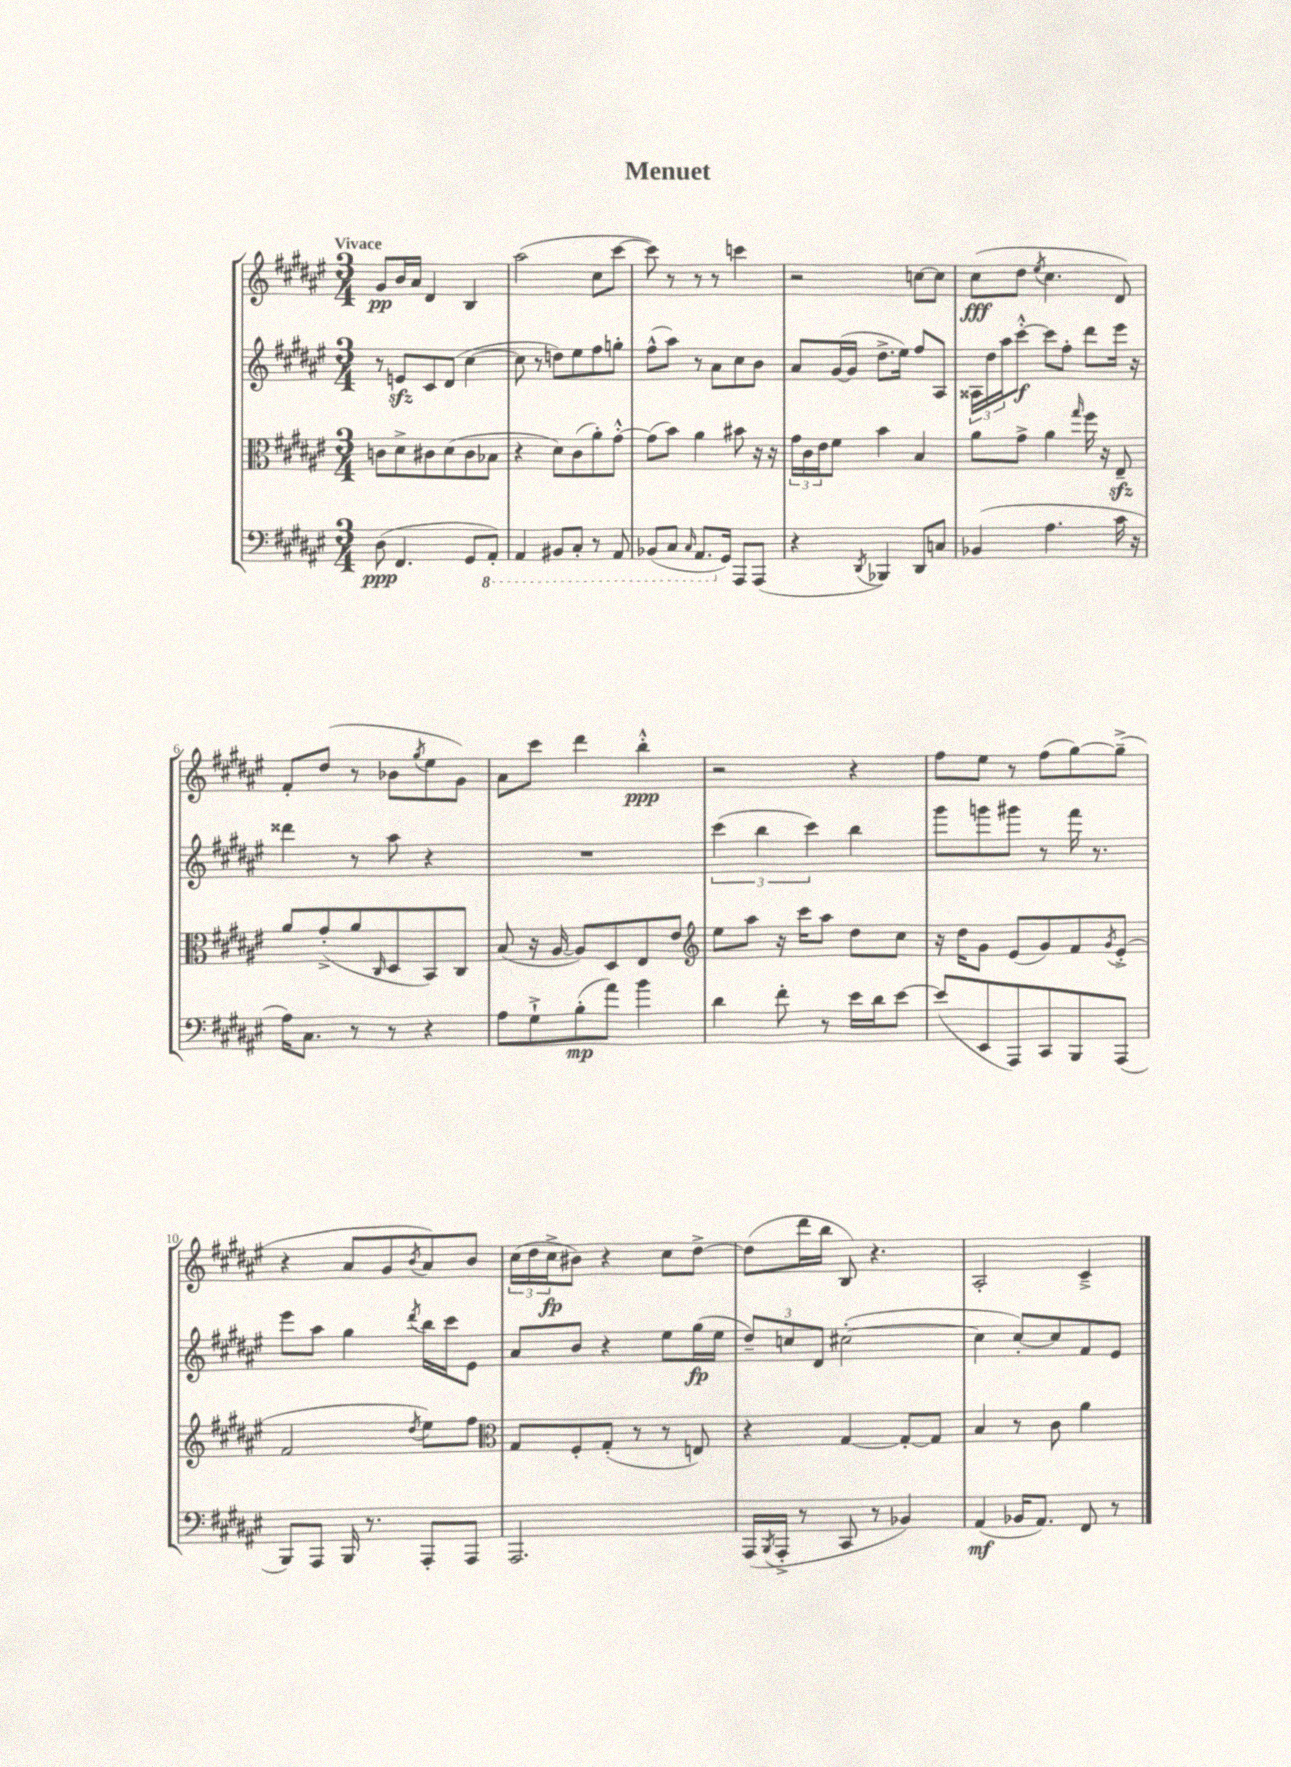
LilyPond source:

\header { title = "Menuet" }
<<
\new StaffGroup <<
\new Staff = "s0" {
    \clef treble \key fis \major \numericTimeSignature \time 3/4 \tempo "Vivace"
    gis'8\pp b'16 ais'16 dis'4 b4 |
    ais''2( cis''8 cis'''8~ |
    cis'''8) r8 r8 r8 c'''4 |
    r2 c''8~ c''8 |
    cis''8\fff( dis''8 \acciaccatura { eis''8 } cis''4. dis'8) |
    fis'8-. dis''8( r8 bes'8 \acciaccatura { gis''8 } eis''8 gis'8) |
    ais'8 cis'''8 dis'''4 b''4-.-^\ppp |
    r2 r4 |
    fis''8 eis''8 r8 fis''8( gis''8~) gis''8--->( |
    r4 ais'8 gis'8 \acciaccatura { b'8 } ais'8) b'8 |
    \tuplet 3/2 { cis''16( dis''16 cis''16->\fp } bis'8) r4 cis''8 dis''8~-> |
    dis''8( dis'''16 b''16 b8) r4. |
    ais2-. cis'4---> \bar "|." |
}
\new Staff = "s1" {
    \clef treble \key fis \major \numericTimeSignature \time 3/4
    r8 e'8\sfz cis'8 dis'8( cis''4~ |
    cis''8 r8 d''8) eis''8 fis''8 g''8-. |
    fis''8-^( ais''8) r8 ais'8 cis''8 b'8 |
    ais'8 gis'16~( gis'16 dis''8.-> eis''16) fis''8 ais8 |
    \tuplet 3/2 { aisis16 dis''16 ais''16 } cis'''8~-.-^\f cis'''8 fis''8-. dis'''8 eis'''16 r16 |
    disis'''4 r8 ais''8 r4 |
    R2. |
    \tuplet 3/2 { cis'''4( b''4 cis'''4) } b''4 |
    gis'''8 g'''8 gis'''8 r8 fis'''16 r8. |
    eis'''8 ais''8 gis''4 \acciaccatura { dis'''8 } b''16 cis'''16 eis'8 |
    ais'8 b'8 r4 eis''8 gis''16\fp( eis''16 |
    \tuplet 3/2 { dis''8--) c''8 dis'8 } cis''2~-.( |
    cis''4 cis''8~-.) cis''8 fis'8 eis'8 \bar "|." |
}
\new Staff = "s2" {
    \clef alto \key fis \major \numericTimeSignature \time 3/4
    c'8 dis'8-> cis'8 dis'8( cis'8 bes8 |
    r4 dis'8) cis'8( ais'8-.) gis'8~-.-^ |
    gis'8( b'8) ais'4 bis'8 r16 r16 |
    \tuplet 3/2 { gis'16 cis'16 eis'16 } fis'8 b'4 b4 |
    ais'8 gis'8-> ais'4 \grace { gis''16 } fis''16 r16 eis8--\sfz |
    ais'8 gis'8-.->( ais'8 \grace { cis16 } dis8 b,8) cis8 |
    b8( r16 ais16~ ais8) dis8 eis8 eis'8 |
    \clef treble eis''8 ais''8 r16 cis'''16 ais''8 dis''8 cis''8 |
    r16 dis''16 gis'8 eis'8( gis'8) fis'8 \acciaccatura { gis'8 } eis'8-.->( |
    fis'2 \acciaccatura { dis''8 } eis''8) fis''8 |
    \clef alto gis8 fis8-. gis8-.( r8 r8 e8) |
    r4 gis4~ gis8~-. gis8 |
    b4 r8 cis'8 ais'4 \bar "|." |
}
\new Staff = "s3" {
    \clef bass \key fis \major \numericTimeSignature \time 3/4
    dis8\ppp( fis,4. gis,8 \ottava #-1 ais,,8-.) |
    ais,,4 bis,,8 cis,8-. r8 ais,,8 |
    bes,,8( cis,8 \grace { cis,16 } ais,,8. \ottava #0 gis,16) ais,,8 ais,,8( |
    r4 \acciaccatura { dis,8 } bes,,4) dis,8 c8 |
    bes,4( ais4. cis'16 r16 |
    ais16) cis8. r8 r8 r4 |
    ais8 gis8-!-> b8-.\mp( ais'8) b'4 |
    dis'4 fis'8-. r8 eis'16 dis'16 eis'8~ |
    eis'8( eis,8 ais,,8) cis,8 b,,8 ais,,8( |
    b,,8) ais,,8 b,,16 r8. ais,,8-. ais,,8 |
    ais,,2. |
    ais,,16( \acciaccatura { b,,8 } ais,,16-.-> r8 cis,8 r8 bes,4) |
    ais,4\mf( bes,16 ais,8.) fis,8 r8 \bar "|." |
}
>>
>>
